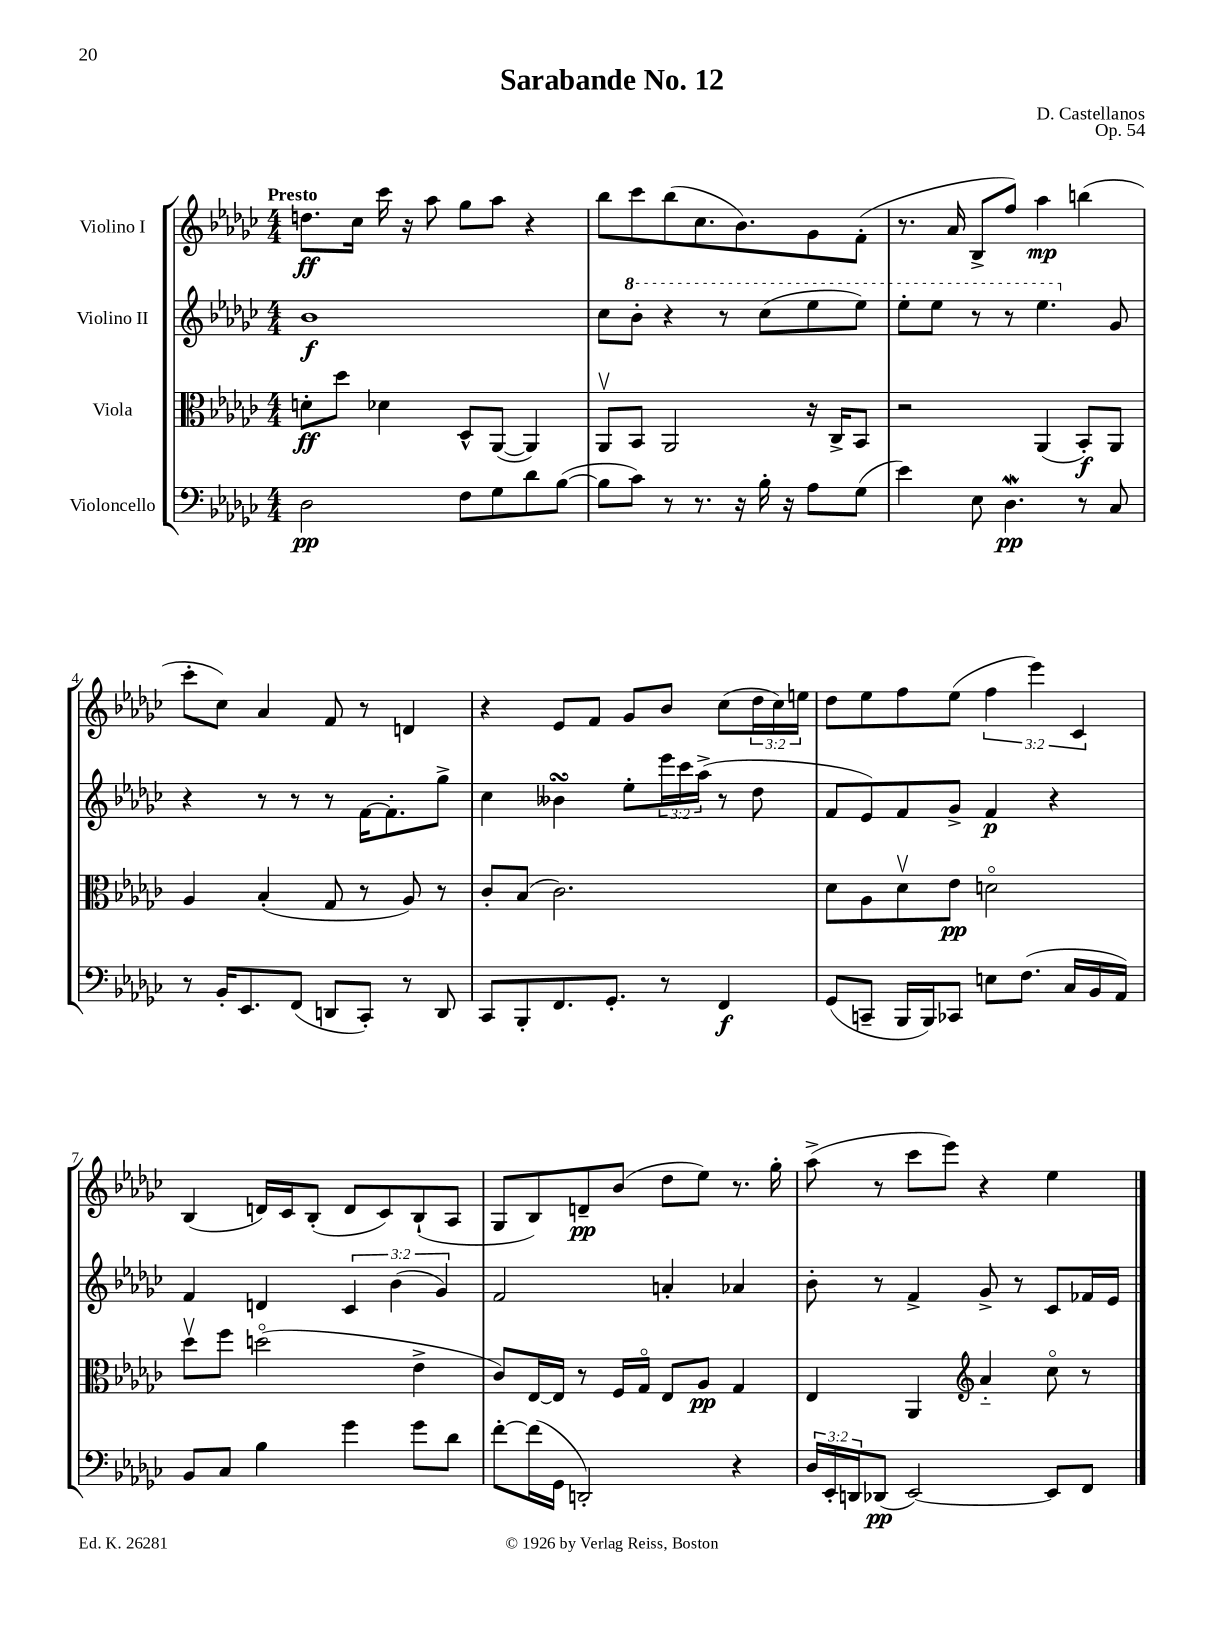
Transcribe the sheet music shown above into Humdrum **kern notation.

**kern	**kern	**kern	**kern
*staff4	*staff3	*staff2	*staff1
*clefF4	*clefC3	*clefG2	*clefG2
*k[b-e-a-d-g-c-]	*k[b-e-a-d-g-c-]	*k[b-e-a-d-g-c-]	*k[b-e-a-d-g-c-]
*M4/4	*M4/4	*M4/4	*M4/4
2D-	8d'	1b-	8.dd
.	8dd-	.	.
.	.	.	16cc-
.	4d-	.	16ccc-
.	.	.	16r
.	.	.	8aa-
8F	8D-^^	.	8gg-
8G-	([8AA-	.	8aa-
8d-	4AA-])	.	4r
([8B-	.	.	.
=	=	=	=
8B-]	8AA-v	8cc-	8bb-
8c-)	8BB-	8bb-'	8ccc-
8r	2AA-	4r	(8bb-
8.r	.	.	8.cc-
.	.	8r	.
16r	.	.	8.b-)
16B-'	.	(8ccc-	.
16r	.	.	.
8A-	16r	8eee-	8g-
.	16C-^	.	.
(8G-	8BB-	8eee-)	(8f'
=	=	=	=
4e-)	2r	8eee-'	8.r
.	.	8eee-	.
.	.	.	16a-
8E-	.	8r	8B-^
4.D-	.	8r	8ff)
.	(4AA-	4.eee-	4aa-
8r	8BB-')	.	(4bb
8C-	8AA-	8g-	.
=	=	=	=
8r	4A-	4r	8ccc-'
16BB-'	.	.	8cc-)
8.EE-	.	.	.
.	(4B-'	8r	4a-
(8FF	.	8r	.
8DD	8G-	8r	8f
8CC-')	8r	[16f	8r
.	.	8.f']	.
8r	8A-)	.	4d
8DD	8r	8gg-^	.
=	=	=	=
8CC-	8c-'	4cc-	4r
8BBB-'	(8B-	.	.
8.FF	2.c-)	4b--	8e-
.	.	.	8f
8.GG-'	.	.	.
.	.	8ee-'	8g-
8r	.	24eee-	8b-
.	.	24ccc-	.
.	.	(24aa-^	.
4FF	.	8r	(8cc-
.	.	8dd-	24dd-
.	.	.	24cc-)
.	.	.	24ee
=	=	=	=
(8GG-	8d-	8f	8dd-
8CC~	8A-	8e-)	8ee-
16BBB-	8d-v	8f	8ff
16BBB-)	.	.	.
8CC-	8e-	8g-^	(8ee-
8E	2do	4f	6ff
(8.F	.	.	.
.	.	.	6eee-)
.	.	4r	.
16C-	.	.	.
.	.	.	6c-
16BB-	.	.	.
16AA-)	.	.	.
=	=	=	=
8BB-	8dd-v	4f	(4B-
8C-	8ff	.	.
4B-	(2ddo	4d	16d)
.	.	.	16c-
.	.	.	(8B-'
4g-	.	6c-	8d
.	.	.	8c-)
.	.	(6b-	.
8g-	4e-^	.	(8B-`
.	.	6g-)	.
8d-	.	.	8A-
=	=	=	=
[8f'	8c-)	2f	8G-
(16f]	[16E-	.	8B-)
16GG-	16E-]	.	.
2DD')	8r	.	8d~
.	16F	.	(8b-
.	16G-o	.	.
.	8E-	4a'	8dd-
.	8A-	.	8ee-)
4r	4G-	4a-	8.r
.	.	.	16gg-'
=	=	=	=
24D-	4E-	8b-'	(8aa-^
24EE-'	.	.	.
24DD	.	.	.
(8DD-	.	8r	8r
[2EE-)	4AA-	4f^	8ccc-
.	.	.	8eee-)
*	*clefG2	*	*
.	4a-'~	8g-^	4r
.	.	8r	.
8EE-]	8cc-o	8c-	4ee-
8FF	8r	16f-	.
.	.	16e-	.
==	==	==	==
*-	*-	*-	*-
